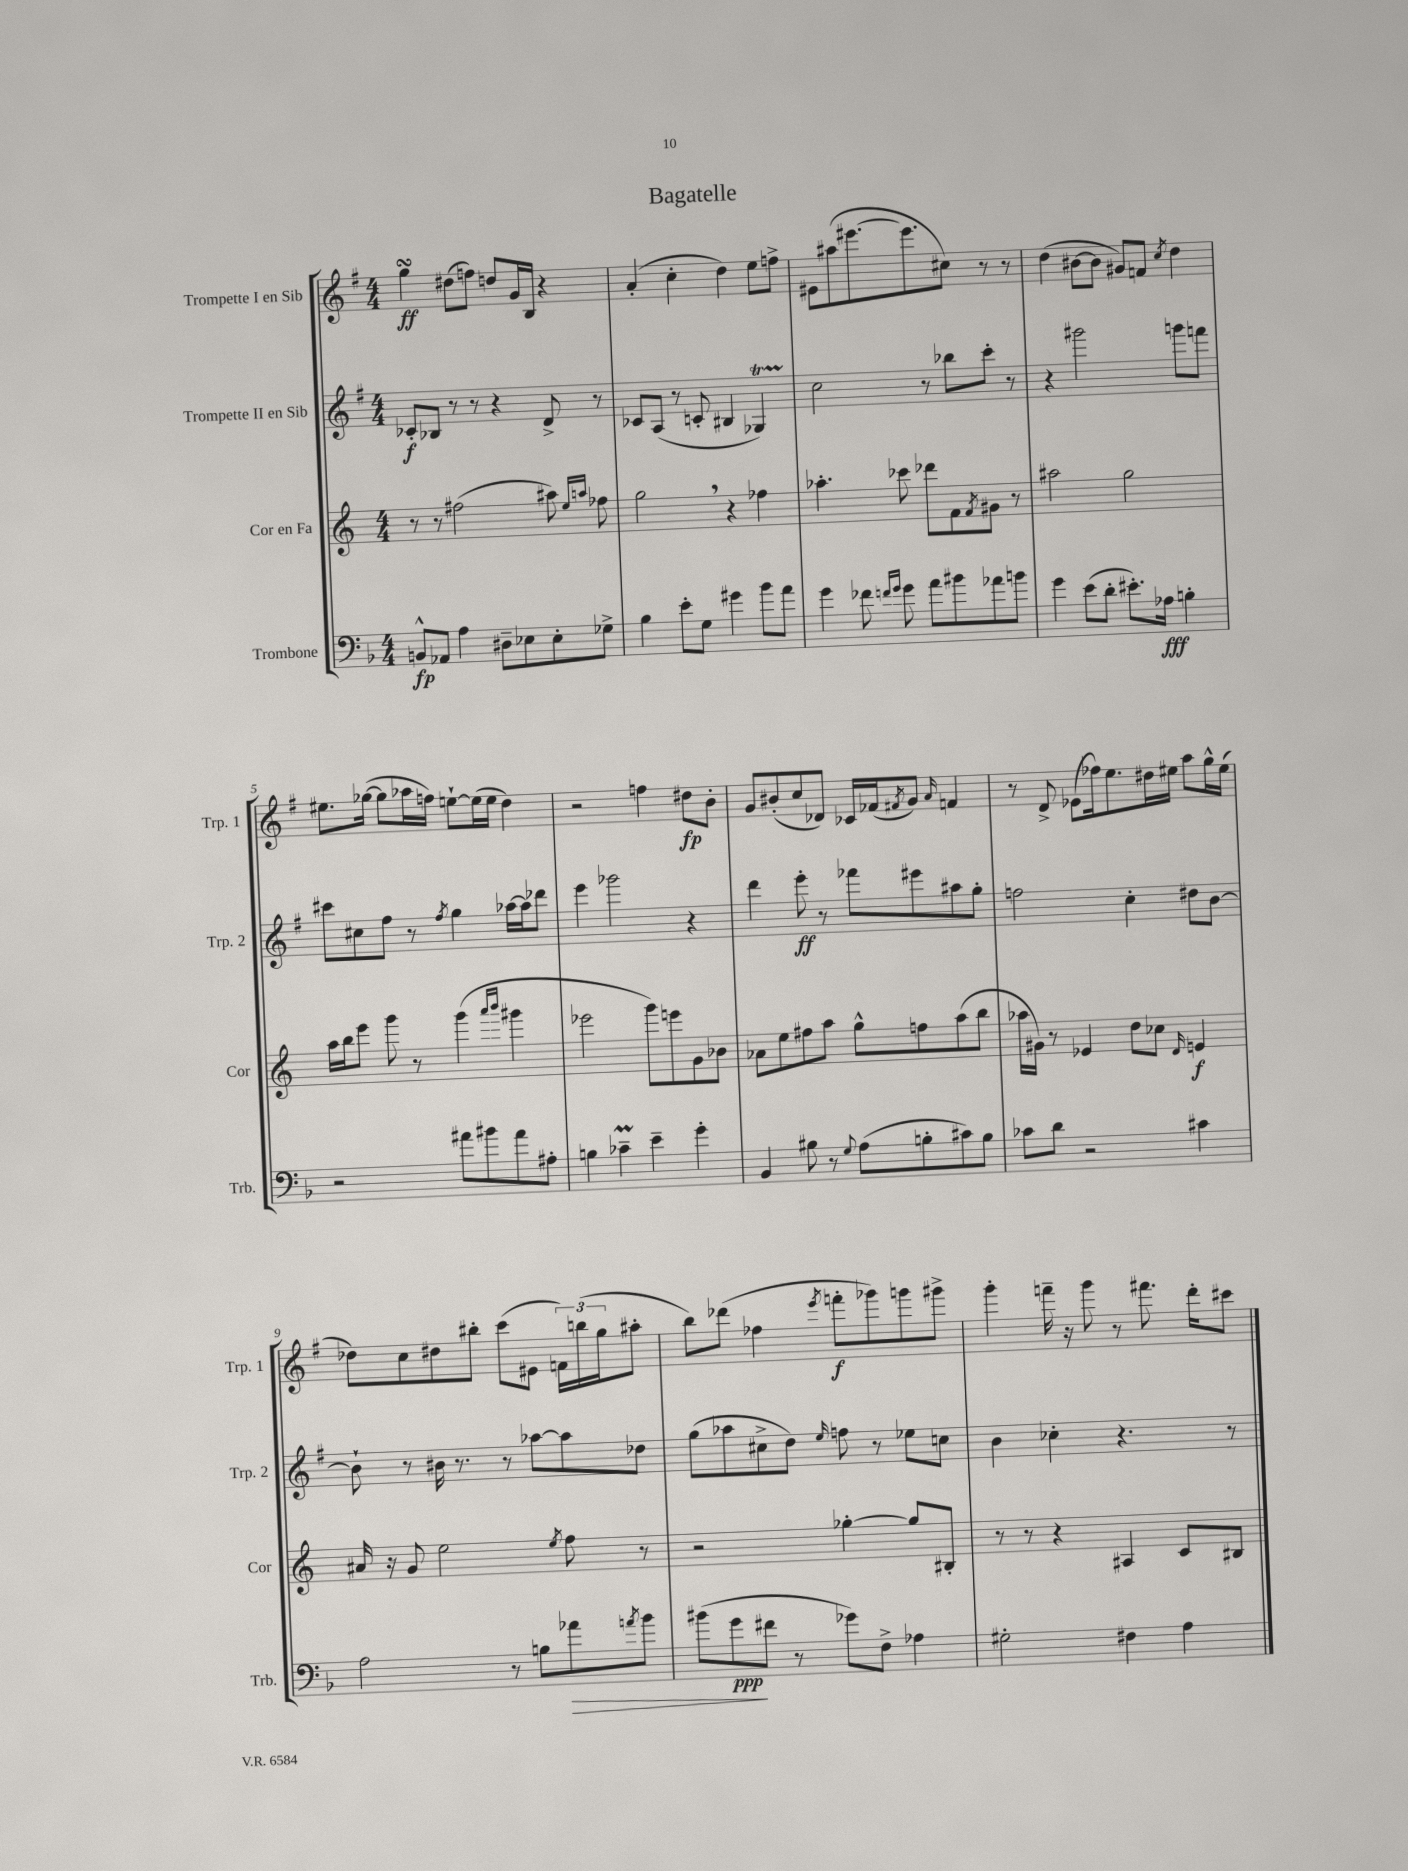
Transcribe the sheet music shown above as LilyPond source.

\header { title = "Bagatelle" }
<<
\new StaffGroup <<
\new Staff = "s0" \with { instrumentName = "Trompette I en Sib" shortInstrumentName = "Trp. 1" } {
    \clef treble \key g \major \numericTimeSignature \time 4/4
    g''4\turn\ff dis''8( f''8) d''8 g'16 b16 r4 |
    a'4-.( c''4-. d''4) e''8 f''8-> |
    eis'8 ais''8( eis'''8.~ eis'''8. cis''8) r8 r8 |
    d''4( bis'8~ bis'8 gis'8) f'8 \acciaccatura { c''8 } d''4 |
    eis''8. ges''16~( ges''8 aes''16 f''16) e''8~-! e''16( e''16 d''4) |
    r2 f''4 dis''8\fp b'8-. |
    g'8 bis'8-.( c''8 des'8) ces'16 fes'16( \acciaccatura { fis'8 } g'8) \grace { a'16 } f'4 |
    r8 d'8-> ees'8( fes''16) e''8. dis''16 eis''16 a''8 g''16-^ eis''16( |
    des''8) c''8 dis''8 bis''8-. c'''8( eis'8 \tuplet 3/2 { f'16) b''16( g''16 } ais''8-. |
    b''8) des'''8( fes''4 \acciaccatura { e'''8 } f'''8-.\f ges'''8) g'''8 gis'''8-> |
    g'''4-. f'''16-- r16 g'''8 r8 fis'''8. d'''16-. cis'''8 \bar "|." |
}
\new Staff = "s1" \with { instrumentName = "Trompette II en Sib" shortInstrumentName = "Trp. 2" } {
    \clef treble \key g \major \numericTimeSignature \time 4/4
    ces'8-.\f bes8 r8 r8 r4 d'8-> r8 |
    ces'8 a8( r8 c'8-. bis4 ges4\startTrillSpan) |
    c''2\stopTrillSpan r8 bes''8 c'''8-. r8 |
    r4 gis'''2 g'''8 f'''8 |
    cis'''8 cis''8 fis''8 r8 \acciaccatura { fis''8 } g''4 aes''16~ aes''16 des'''8 |
    e'''4 ges'''2 r4 |
    d'''4 e'''8-.\ff r8 fes'''8 eis'''8 ais''8 g''8-. |
    f''2 c''4-. dis''8 b'8~ |
    b'8-! r8 bis'16 r8. r8 aes''8~ aes''8 des''8 |
    g''8( aes''8 cis''8-> d''8) \grace { e''16 } f''8 r8 ees''8 c''8 |
    b'4 ces''4-. r4. r8 \bar "|." |
}
\new Staff = "s2" \with { instrumentName = "Cor en Fa" shortInstrumentName = "Cor" } {
    \clef treble \key c \major \numericTimeSignature \time 4/4
    r8 r8 fis''2( ais''8) \grace { e''16 a''16 } fes''8 |
    g''2 \breathe r4 fes''4 |
    aes''4.-. ces'''8 des'''8 f'8 \acciaccatura { f'8 } gis'8 r8 |
    ais''2 g''2 |
    a''16 b''16 e'''8 g'''8 r8 g'''4( \grace { a'''16 b'''16 } gis'''4 |
    ees'''2 g'''8) e'''8 g'8 bes'8 |
    aes'8 e''8 fis''8 a''8 g''8-^ f''8 a''8( b''8 |
    aes''16 gis'16) r8 ees'4 d''8 ces''8 \grace { d'16 } e'4\f |
    ais'16 r16 g'8 e''2 \acciaccatura { e''8 } f''8 r8 |
    r2 ges''4~-. ges''8 bis8-. |
    r8 r8 r4 ais4 c'8 bis8 \bar "|." |
}
\new Staff = "s3" \with { instrumentName = "Trombone" shortInstrumentName = "Trb." } {
    \clef bass \key f \major \numericTimeSignature \time 4/4
    b,8-^\fp aes,8 a4 dis8-- ees8 ees8-. ges8-> |
    bes4 e'8-. g8 gis'4 bes'8 a'8 |
    g'4 fes'8 \grace { f'16 g'16 } g'8 a'8 bis'8 aes'8 b'8 |
    g'4 e'8( d'8-. eis'8.-.) aes16\fff b4-. |
    r2 ais'8 bis'8 ais'8 ais8-. |
    b4 ces'4--\prall e'4-- g'4-. |
    bes,4 bis8 r8 \appoggiatura { g8 } a8( b8-. cis'8) b8 |
    ces'8 d'8 r2 cis'4 |
    a2 r8 b8 aes'8\> \acciaccatura { a'8 } bes'8 |
    bis'8( g'8\ppp\! fis'8 r8 ges'8) f8-> aes4 |
    gis2-. fis4 a4 \bar "|." |
}
>>
>>
